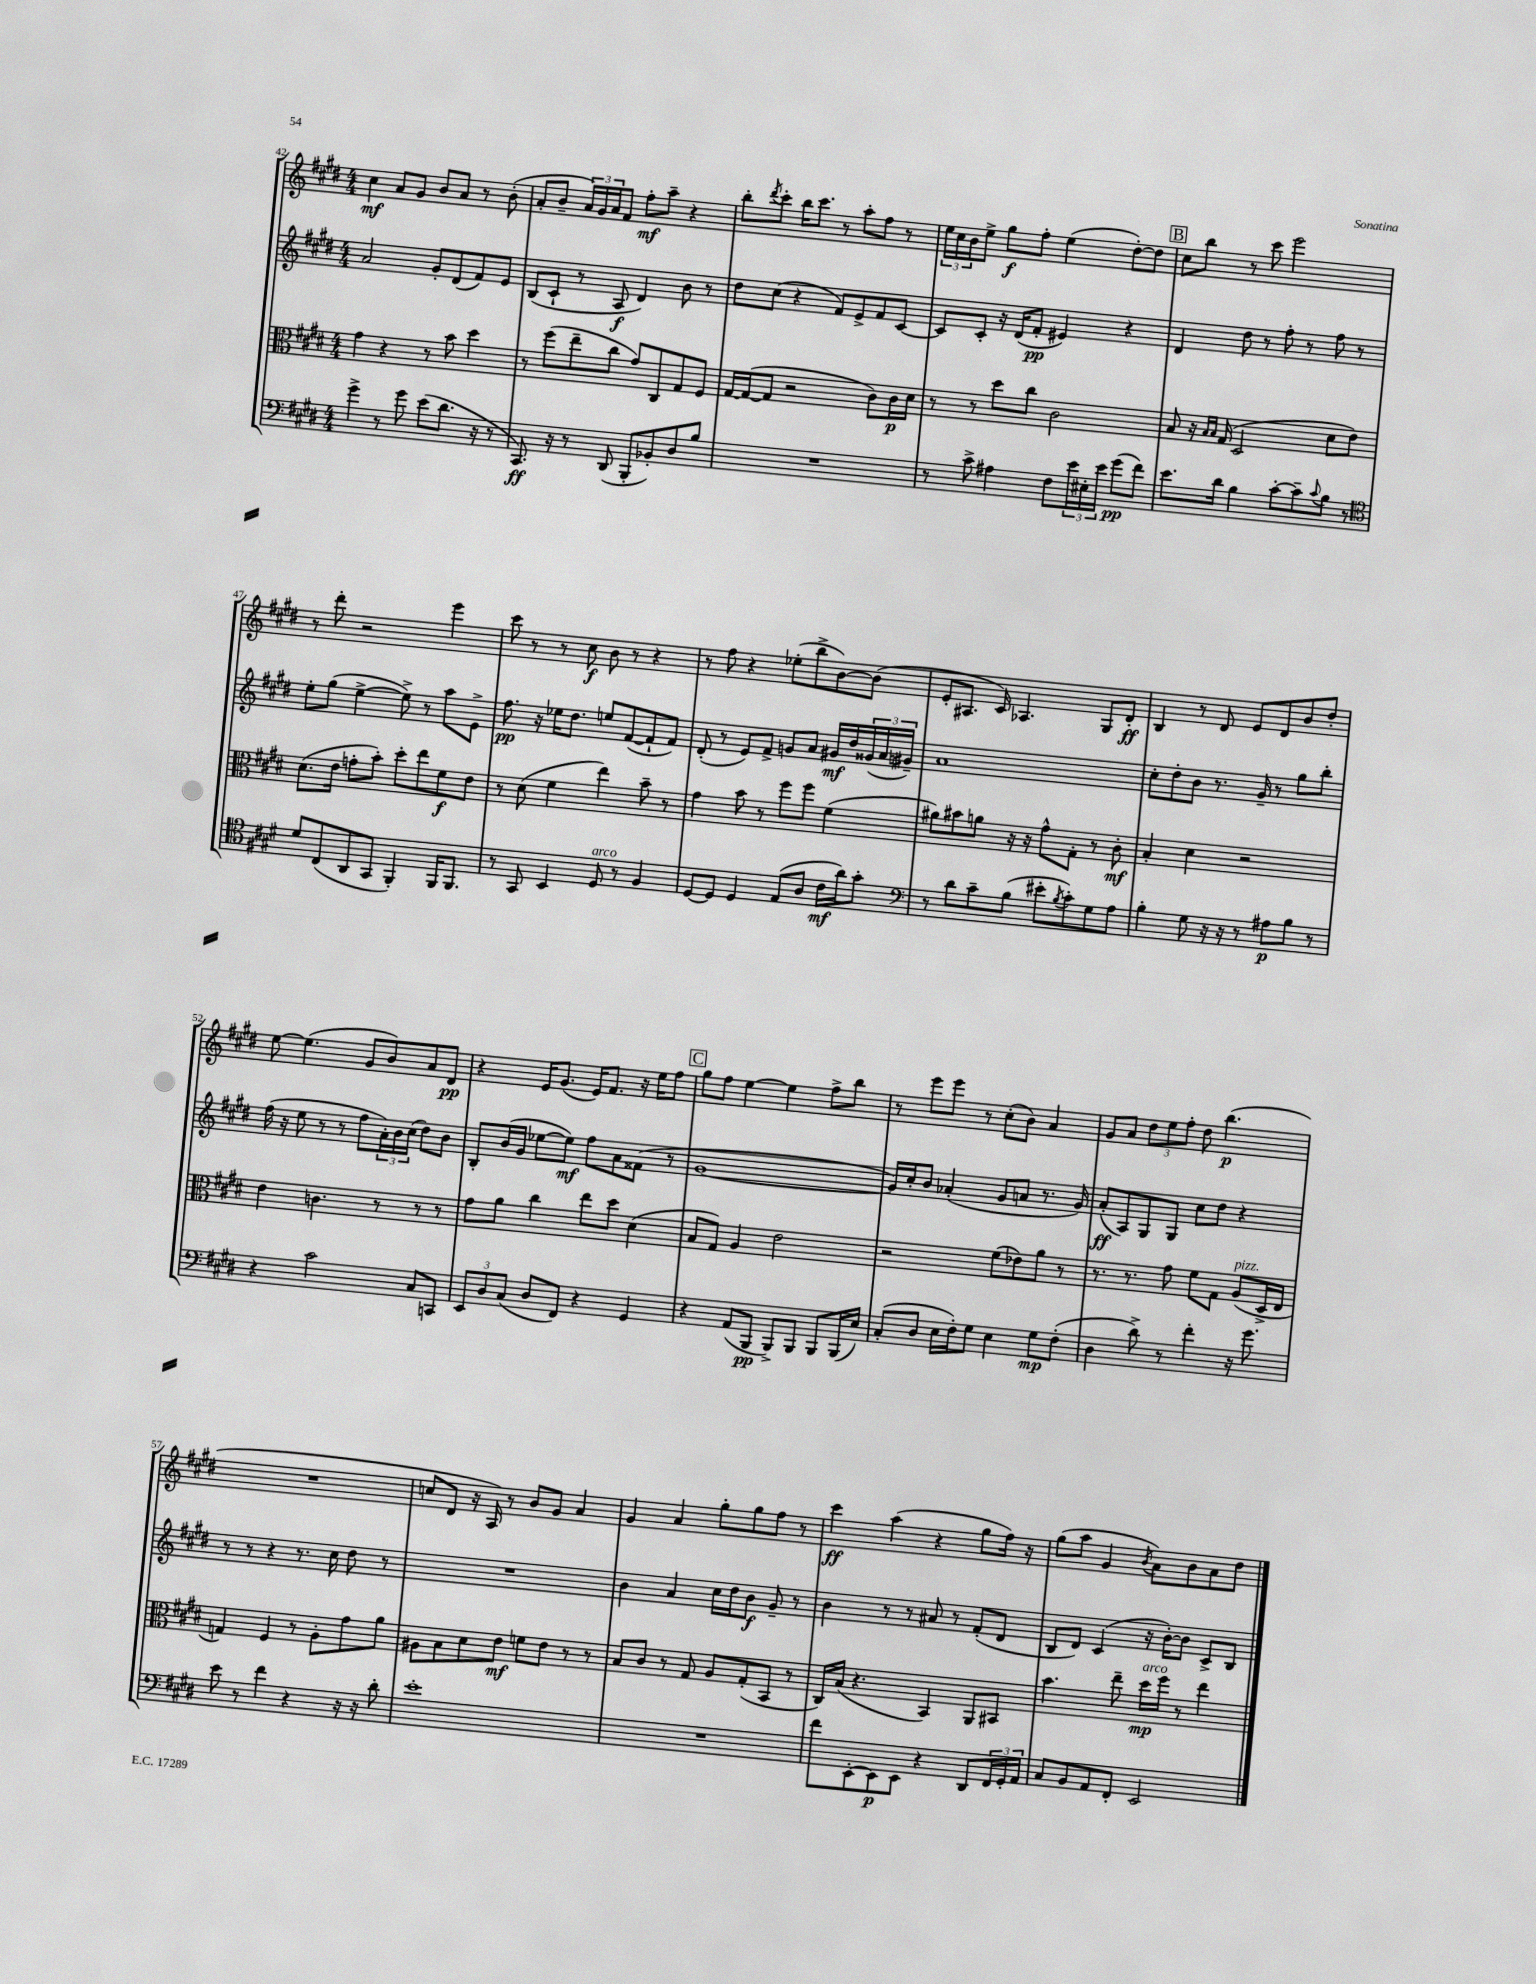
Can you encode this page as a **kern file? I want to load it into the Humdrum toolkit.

**kern	**kern	**kern	**kern
*staff4	*staff3	*staff2	*staff1
*clefF4	*clefC3	*clefG2	*clefG2
*k[f#c#g#d#]	*k[f#c#g#d#]	*k[f#c#g#d#]	*k[f#c#g#d#]
*M4/4	*M4/4	*M4/4	*M4/4
4g#^\	4g#\	2a/	4cc#\
8r	4r	.	8a/L
8g#\	.	.	8g#/J
(8e\L	8r	8g#'/L	8b/L
8.d#\J	8b\	(8d#/	8a/J
.	4dd#\	8f#/)	8r
16r	.	.	.
8r	.	8e/J	(8b'\
=	=	=	=
8.CC#/)	8r	(8B/L	8a'/L
.	(8ff#\L	8c#`/J	8b~/J
16r	.	.	.
8r	8ee~\	8r	24a/LL)
.	.	.	24g#/
.	.	.	24a/J
(8DD#/	8cc#\J	8A/	8f#/J
8BBB'/L	8g#/L)	4d#/)	8ff#'\L
8BB-'/)	8C#/	.	8aa~\J
8D#/	8G#/	8b\	4r
8B/J	8F#/J	8r	.
=	=	=	=
1r	[16G#/LL	8dd#\L	8bb'\L
.	(16G#/_J	.	.
.	.	.	8qddd#/
.	8G#/]J	(8cc#\J	8ccc#'\J
.	2r	4r	16bb\LK
.	.	.	8.ccc#\J
.	.	8f#/L)	8r
.	.	8e^/	8aa'\L
.	8c#\L)	8f#/	8ff#\J
.	16c#\L	[8c#/J	8r
.	16d#\JJ	.	.
=	=	=	=
8r	8r	8c#/]L	24ee\LL
.	.	.	24cc#\
.	.	.	24b\J
8c#^\	8r	8c#'/J	8ee^\J
4A#\	8dd#\L	16r	8gg#\L
.	.	(16d#/LK	.
.	8cc#\J	8f#'/J	8ff#'\J
8F#\L	2c#\	4e#/)	(4ee\
24e\L	.	.	.
24E#'\	.	.	.
24e\JJ	.	.	.
(8g#\L	.	4r	[8dd#'\L)
8f#\J)	.	.	8dd#\]J
=	=	=	=
8.e\L	8B/	4d#/	8cc#\L
.	16r	.	8bb\J
.	16qqB/LL	.	.
.	16qqB/JJ	.	.
16d#\Jk	(16G#/	.	.
4B\	2D#/	8dd#\	8r
.	.	8r	8ccc#\
[8c#'\L	.	8ff#'\	2eee\
8c#~\]	.	8r	.
8qqc#/	.	.	.
8B\J	8d#\L	8ff#\	.
8r	8e\J)	8r	.
=	=	=	=
*clefC4	*	*	*
8d#/L	(8.d#\L	8ee'\L	8r
(8C#/	.	(8gg#\J	8ddd#'\
.	16e\Jk	.	.
8AA/	8g'\L	[4ee^\	2r
8GG#/J	8b'\J)	.	.
4FF#'/)	8dd#'\L	8ee^\])	.
.	8ee\	8r	.
16FF#/LK	8f#\	8aa\L	4eee\
8.FF#/J	.	.	.
.	8e\J	8e^\J	.
=	=	=	=
8r	8r	8.ff#\	8ccc#\
8GG#/	(8d#\	.	8r
.	.	16r	.
4BB/	4f#\	16ee-\LK	8r
.	.	8.dd#\J	.
.	.	.	8cc#\
8D#/	4ee\)	8ee/L	8b\
8r	.	([8f#/	8r
4F#/	8b~\	8f#`/]	4r
.	8r	8f#/J)	.
=	=	=	=
[8D#/L	4g#\	(8d#'/	8r
8D#/]J	.	8r	8ff#\
4D#/	8b\	8e/L)	4r
.	8r	8f#^/J	.
(8E/L	8ff#\L	8g/L	(8ee-'\L
8A/J	8ff#\J	8a/J	8bb^\
16c#\LL	(4f#\	16g#/LL	[8b\)
16a\J)	.	16dd#/	.
8g#'\J	.	(24g##/	(8b\]J
.	.	24a/	.
.	.	24g#~/JJ)	.
=	=	=	=
*clefF4	*	*	*
8r	8a#\L)	1a	8e'/L
8d#\L	8b#\	.	8.A#/J
8c#~\	8a\J	.	.
.	.	.	16c#/)
(8B\J	16r	.	4.A-/
.	16r	.	.
8e#'\L	8g#^^\L	.	.
8qB/	.	.	.
8c#'\)	8G#'\J	.	.
8G#\	8r	.	8G#/L
8A\J	8c#'\	.	8d#'/J
=	=	=	=
4B'\	4B'/	8cc#'\L	4B/
.	.	8dd#'\	.
8G#\	4d#\	8b\J	8r
16r	.	8.r	8d#/
16r	.	.	.
8r	2r	.	8e/L
.	.	16g#~/	.
8A#\L	.	8r	8d#/
8B\J	.	8gg#\L	8b/
8r	.	8bb'\J	8dd#'/J
=	=	=	=
4r	4e\	(16ff#\	[8ee\
.	.	16r	.
.	.	8ee\	(4.ee\]
2c#\	4.c\	8r	.
.	.	8r	.
.	.	8ff#\L	8g#/L
.	8r	24a'\L)	8b/)
.	.	24b\	.
.	.	(24cc#\JJ	.
8C#/L	8r	8dd#\L)	8a/
8CC/J	8r	8b\J	8d#/J
=	=	=	=
12EE/L	8g#\L	8B'/L	4r
12D#/	.	.	.
.	8a\J	(16b/L	.
(12C#/J	.	.	.
.	.	16g#/JJ	.
8D#/L	4cc#\	[8ee-\L	16e/LK
.	.	.	(8.g#/J
8FF#/J)	.	8ee-\]J)	.
4r	8ee\L	8ff#\L	16e/LK)
.	.	.	8.f#/J
.	8dd#\J	8a\	.
4GG#/	(4d#\	(8f##\J	16r
.	.	.	16ee\LK
.	.	8r	8ff#\J
=	=	=	=
4r	8B/L	[1g#	8gg#\L
.	8G#/J)	.	8ff#\J
(8AA/L	4A/	.	[4ee\
8BBB/J	.	.	.
8BBB^/L)	2e\	.	4ee\]
8BBB/J	.	.	.
8BBB/L	.	.	8ff#^\L
(16BBB/L	.	.	8bb\J
16E/JJ)	.	.	.
=	=	=	=
(8C#'/L	2r	16g#/]LL)	8r
.	.	16cc#'/J	.
8D#/J	.	8b/J	8eee\L
16E\LL	.	(4a-'/	8eee\J
16F#'\J)	.	.	.
8G#\J	.	.	8r
4E\	(8f#\L	8g#/L	(8cc#'\L
.	8e-\)	8a/J	8b\J)
8G#\L	8a\J	8.r	4a/
(8F#'\J	8r	.	.
.	.	16g#/)	.
=	=	=	=
4D#\	8.r	(8a'/L	8g#/L
.	.	8A/)	8a/J
.	8.r	.	.
8d#^\)	.	8G#/	12dd#\L
.	.	.	12ee\
8r	8g#\	8G#/J	.
.	.	.	12ff#'\J
4f#'\	8f#\L	8cc#\L	8dd#\
.	8G#\J	8dd#\J	(4.bb\
16r	(8A/L	4r	.
8.g#\	.	.	.
.	16D#^/L	.	.
.	16E/JJ	.	.
=	=	=	=
8e\	4G/)	8r	1r
8r	.	8r	.
4f#\	4F#/	4r	.
4r	8r	8.r	.
.	8A'\L	.	.
.	.	16cc#\	.
16r	8g#\	8dd#\	.
16r	.	.	.
8d#'\	8a\J	8r	.
=	=	=	=
1e'	8A#\L	1r	8cc/L
.	8B\	.	8d#/J
.	8d#\	.	16r
.	.	.	16A/)
.	8e\J	.	8r
.	8f\L	.	8b/L
.	8e\J	.	8g#/J
.	8r	.	4a/
.	8r	.	.
=	=	=	=
1r	8B/L	4b\	4g#/
.	8c#/J	.	.
.	8r	4a/	4a/
.	8G#/	.	.
.	8A/L	16cc#\LL	8gg#'\L
.	.	16dd#\J	.
.	(8G#'/	8b\J	8gg#\
.	8BB/J	8g#~/	8ff#\J
.	8r	8r	8r
=	=	=	=
8f#\L	16C#/LL)	4b\	4ccc#\
.	(16B/JJ	.	.
[8EE'\	4.r	.	.
8EE\]	.	8r	(4aa\
8EE\J	.	8r	.
4r	4BB/)	8a#/	4r
.	.	8r	.
8DD#/L	8AA/L	(8f#'/L	8gg#\L
24FF#/L	8BB#/J	8d#/J	16ff#\Jk)
24GG#'/	.	.	.
.	.	.	16r
24AA/JJ	.	.	.
=	=	=	=
8C#/L	4.b\	8B/L	(8gg#\L
8BB/	.	8d#/J)	8aa\J
8AA/	.	(4c#/	4g#/
8FF#'/J	8ee~\	.	.
.	.	.	8qb/
2EE/	16dd#\LL	16r	8a\L)
.	16ff#\JJ	[16b'\LK)	.
.	8r	8b\]J	8b\
.	4ee\	8c#^/L	8a\
.	.	8B/J	8dd#\J
==	==	==	==
*-	*-	*-	*-
